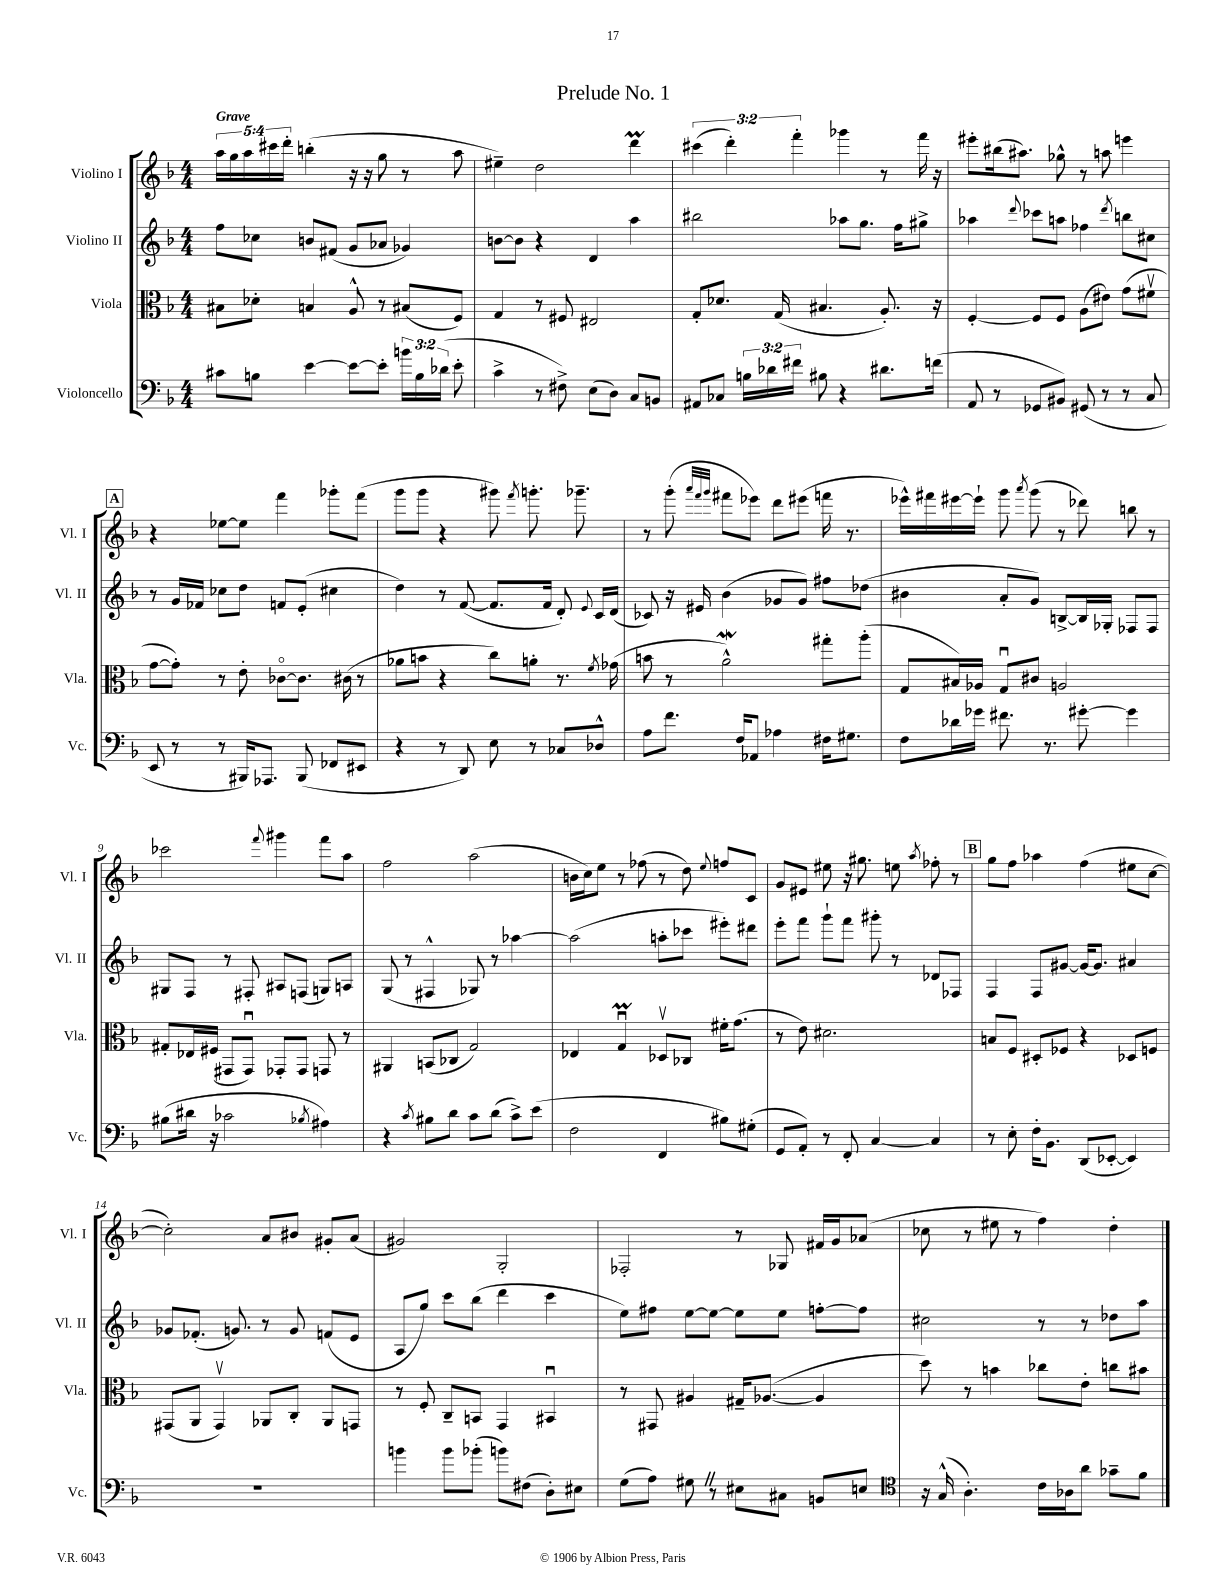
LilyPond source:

\header { title = "Prelude No. 1" }
<<
\new StaffGroup <<
\new Staff = "s0" \with { instrumentName = "Violino I" shortInstrumentName = "Vl. I" } {
    \clef treble \key f \major \numericTimeSignature \time 4/4 \override Staff.TupletNumber.text = #tuplet-number::calc-fraction-text \tempo "Grave"
    \autoBeamOff \tuplet 5/4 { a''16[ g''16 a''16 cis'''16 d'''16]-. } b''4-.( r16 r16 g''8 r8 a''8 |
    eis''4--) d''2 d'''4\prall |
    \tuplet 3/2 { cis'''4( d'''4-.) f'''4-. } ges'''4 r8 f'''16 r16 |
    eis'''8[-. bis''16( ais''8.]) ges''8-^ r8 a''8 e'''4 |
    \mark \markup { \box "A" } r4 ees''8[~ ees''8] f'''4 ges'''8[-. f'''8]( |
    g'''8[ g'''8] r4 gis'''8) \acciaccatura { f'''8 } g'''8.-. ges'''8.-- |
    r8 g'''8-.( \grace { a'''32[ f'''32 g'''32] } fis'''8[ ees'''8]) d'''8[ eis'''8]( f'''16 r8. |
    ees'''16[-^) fis'''16 eis'''16~ eis'''16]-! g'''8 \acciaccatura { a'''8 } g'''8( r8 des'''8) b''8 r8 |
    ces'''2 \appoggiatura { f'''8 } gis'''4 f'''8[ a''8] |
    f''2 a''2( |
    b'16[ c''16) e''8] r8 fes''8( r8 d''8) \appoggiatura { e''8 } f''8[ c'8] |
    g'8[ eis'8] eis''8 r16 gis''8. e''8 \acciaccatura { a''8 } fes''8-. r8 |
    \mark \markup { \box "B" } g''8[ f''8] aes''4 f''4( eis''8[ c''8]~ |
    c''2-.) a'8[ bis'8] gis'8[-. a'8]( |
    gis'2) g2-. |
    fes2-. r8 ges8 fis'16[ g'16 aes'8]( |
    ces''8 r8 eis''8 r8 f''4) d''4-. \bar "|." |
}
\new Staff = "s1" \with { instrumentName = "Violino II" shortInstrumentName = "Vl. II" } {
    \clef treble \key f \major \numericTimeSignature \time 4/4
    \autoBeamOff f''8[ ces''8] b'8[ fis'8]( g'8[ aes'8] ges'4) |
    b'8[~ b'8] r4 d'4 a''4 |
    bis''2 aes''8[ g''8.] f''16[ gis''8]-> |
    aes''4 \appoggiatura { d'''8 } ces'''8[ a''8] fes''4 \acciaccatura { d'''8 } b''8[ cis''8] |
    \mark \markup { \box "A" } r8 g'16[ fes'16] ces''8[ d''8] f'8[ e'8]-.( cis''4 |
    d''4) r8 f'8~( f'8.[ f'16] d'8-.) \appoggiatura { e'8 } c'16[ d'16]( |
    ces'8) r16 eis'16 bes'4( ges'8[ ges'8]) fis''8[ des''8]( |
    bis'4 a'8[-. g'8]) b8[~-> b16 ges16]-. fes8[ fes8] |
    gis8[ f8] r8 fis8-. ais8[ f8]( g8[) a8] |
    g8( r8 fis4-^ ges8) r8 aes''4~ |
    aes''2( a''8[-. ces'''8] eis'''8[-.) dis'''8] |
    e'''8[-. f'''8] g'''8[-! f'''8] gis'''8-. r8 des'8[ fes8] |
    \mark \markup { \box "B" } f4 f8[ gis'8]~ gis'16[~ gis'8.] ais'4 |
    ges'8[ fes'8.]-.( g'8.) r8 g'8 f'8[( e'8] |
    a8[ g''8]) c'''8[ bes''8]( d'''4 c'''4 |
    e''8[) fis''8] e''8[~ e''8]~ e''8[ e''8] f''8[~-. f''8] |
    cis''2 r8 r8 des''8[ a''8] \bar "|." |
}
\new Staff = "s2" \with { instrumentName = "Viola" shortInstrumentName = "Vla." } {
    \clef alto \key f \major \numericTimeSignature \time 4/4
    \autoBeamOff bis8[ des'8]-. b4 a8-^ r8 bis8[( f8]) |
    g4 r8 fis8 eis2 |
    g8[-. des'8.] g16( bis4. a8.-.) r16 |
    f4~-. f8[ f8] a8[( eis'8]) g'8[( fis'8]\upbow |
    \mark \markup { \box "A" } g'8[~ g'8]-.) r8 e'8-. ces'8[~\flageolet ces'8.] cis'16( r8 |
    aes'8[ b'8] r4 c''8[) a'8]-. r8. \acciaccatura { f'8 } ges'16( |
    b'8 r8 a'2-^\mordent) gis''8[-. a''8]-.( |
    g8[ bis16) aes16] g8[\downbow cis'8] a2 |
    gis8[-. ees16 fis16]( gis,8[ gis,8]\downbow) ges,8[-. ges,8] g,8 r8 |
    ais,4 b,8[( ces8] g2) |
    ees4 g4\downbow\prall des8[\upbow ces8] fis'16[-. g'8.]( |
    r8 e'8) dis'2. |
    \mark \markup { \box "B" } b8[ f8] dis8[-. fes8] r4 des8[ f8] |
    gis,8[( a,8] gis,4\upbow) aes,8[ c8]-. aes,8[ g,8] |
    r8 f8-. c8[-- b,8] g,4 bis,4\downbow |
    r8 gis,8 ais4 gis16[-- aes8.]~( aes4 |
    d''8) r8 b'4 ces''8[ e'8]-. c''8[ bis'8] \bar "|." |
}
\new Staff = "s3" \with { instrumentName = "Violoncello" shortInstrumentName = "Vc." } {
    \clef bass \key f \major \numericTimeSignature \time 4/4 \override Staff.TupletNumber.text = #tuplet-number::calc-fraction-text
    \autoBeamOff cis'8[ b8] e'4~ e'8[~ e'8]-. \tuplet 3/2 { b'16[ b16 des'16]( } e'8-. |
    c'4-> r8 fis8->) e8[( d8]) c8[ b,8] |
    ais,8[ ces8] \tuplet 3/2 { b16[ des'16 fis'16] } bis8 r4 dis'8.[ f'16]( |
    a,8 r8 ges,8[ bis,8]) gis,8( r8 r8 c8 |
    \mark \markup { \box "A" } e,8 r8 r8 bis,,16[) aes,,8.] bis,,8( fes,8[ eis,8] |
    r4 r8 d,8) e8 r8 ces8[ des8]-^ |
    a8[ f'8.] f16[ aes,8] aes4 fis16[ gis8.] |
    f8[ des'16 ges'16] fis'8. r8. gis'8~-. gis'4 |
    bis8[( dis'16] r16 ces'2 \acciaccatura { bes8 } ais4) |
    r4 \acciaccatura { c'8 } bis8[ d'8] c'8[ d'8]( c'8[->) e'8]( |
    f2 f,4 bis8[) gis8]-.( |
    g,8[ a,8]-.) r8 f,8-. c4~ c4 |
    \mark \markup { \box "B" } r8 e8-. f16[-. bes,8.] d,8[( ees,8]~-. ees,4) |
    R1 |
    b'4 b'8[ bes'8]-.( b'8[) fis8]( d8[-.) eis8] |
    g8[( a8]) gis8 \once \override BreathingSign.text = \markup { \musicglyph "scripts.caesura.straight" } \breathe r8 eis8[ cis8] b,8[ e8] |
    \clef tenor r16 g16-^( a4.-.) c'16[ aes16 a'8] ges'8[-- f'8] \bar "|." |
}
>>
>>
